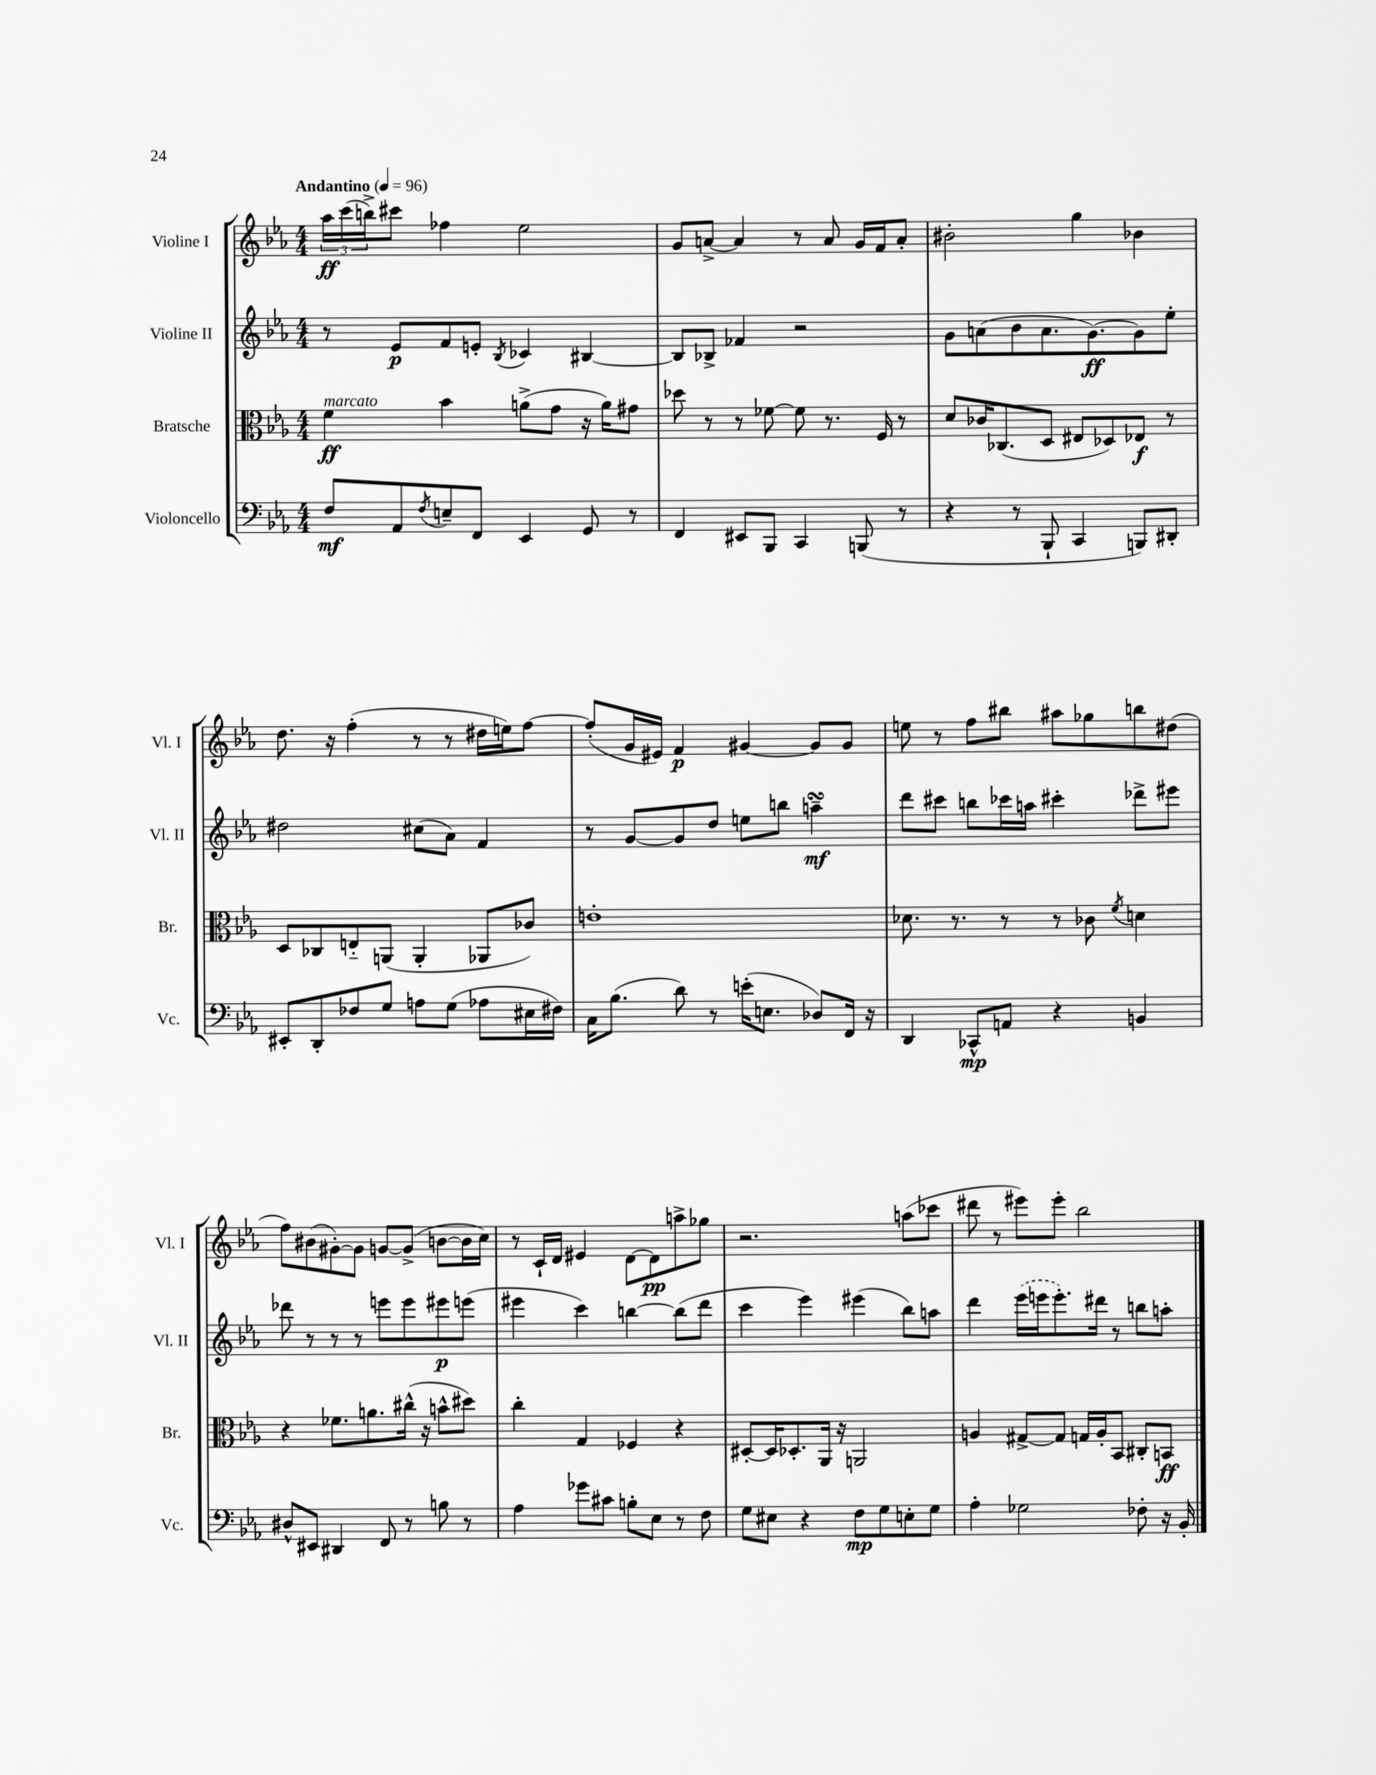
<<
\new StaffGroup <<
\new Staff = "s0" \with { instrumentName = "Violine I" shortInstrumentName = "Vl. I" } {
    \clef treble \key ees \major \numericTimeSignature \time 4/4 \tempo "Andantino" 4 = 96
    \tuplet 3/2 { aes''16\ff c'''16( b''16->) } cis'''8 fes''4 ees''2 |
    g'8 a'8~-> a'4 r8 a'8 g'16 f'16 a'8-. |
    bis'2-. g''4 bes'4 |
    d''8. r16 f''4-.( r8 r8 dis''16 e''16) f''8~ |
    f''8-.( g'16 eis'16) f'4\p gis'4~ gis'8 gis'8 |
    e''8 r8 f''8 bis''8 ais''8 ges''8 b''8 dis''8( |
    f''8) bis'8( gis'8~-.) gis'8 g'8~ g'8->( b'8~ b'16 c''16) |
    r8 c'16-! d'16 eis'4 d'8~ d'8\pp a''8-> ges''8 |
    r2. a''8( ces'''8 |
    dis'''8 r8 eis'''8) eis'''8-. bes''2 \bar "|." |
}
\new Staff = "s1" \with { instrumentName = "Violine II" shortInstrumentName = "Vl. II" } {
    \clef treble \key ees \major \numericTimeSignature \time 4/4
    r8 ees'8\p f'8 e'8-. \acciaccatura { bes8 } ces'4 bis4~ |
    bis8 bes8-> fes'4 r2 |
    g'8 a'8( bes'8 a'8. g'8.~\ff) g'8 ees''8-. |
    dis''2 cis''8( aes'8) f'4 |
    r8 g'8~ g'8 d''8 e''8 b''8 a''4--\turn\mf |
    d'''8 cis'''8 b''8 ces'''16 a''16 cis'''4-. des'''8-> eis'''8 |
    des'''8 r8 r8 r8 e'''8 e'''8 eis'''8\p e'''8( |
    eis'''4 c'''4) b''4~ b''8( d'''8 |
    c'''4 ees'''4) eis'''4( bes''8) a''8 |
    d'''4 \once \slurDashed ees'''16( e'''16 e'''8.-.) dis'''16 r8 b''8 a''8-. \bar "|." |
}
\new Staff = "s2" \with { instrumentName = "Bratsche" shortInstrumentName = "Br." } {
    \clef alto \key ees \major \numericTimeSignature \time 4/4
    f'4\ff^\markup { \italic "marcato" } bes'4 a'8->( g'8 r16 a'16) gis'8 |
    des''8 r8 r8 fes'8~ fes'8 r8. f16 r8 |
    d'8 ces'16 ces8.( d8 eis8 des8) ees8\f r8 |
    d8 ces8 e8-_ a,8( a,4-. aes,8 ces'8) |
    e'1-. |
    des'8. r8. r8 r8 ces'8 \acciaccatura { f'8 } d'4 |
    r4 fes'8. a'8. cis''16-^( r16 b'8-^ dis''8) |
    c''4-. g4 fes4 r4 |
    dis8~-. dis16 des8.-. aes,16 r16 a,2 |
    a4 gis8~-> gis8 g16 a16-. bes,8 cis8-. b,8\ff \bar "|." |
}
\new Staff = "s3" \with { instrumentName = "Violoncello" shortInstrumentName = "Vc." } {
    \clef bass \key ees \major \numericTimeSignature \time 4/4
    f8\mf aes,8 \acciaccatura { f8 } e8-- f,8 ees,4 g,8 r8 |
    f,4 eis,8 bes,,8 c,4 b,,8( r8 |
    r4 r8 bes,,8-! c,4 b,,8) dis,8-. |
    eis,8-. d,8-. fes8 g8 a8 g8( aes8 eis16 fis16) |
    c16 bes8.( d'8) r8 e'16-.( e8. des8) f,16 r16 |
    d,4 ces,8-^\mp a,8 r4 b,4 |
    dis8-^ eis,8 dis,4 f,8 r8 b8 r8 |
    aes4 ges'8 cis'8 b8-. ees8 r8 f8 |
    g8 eis8 r4 f8\mp g8 e8-. g8 |
    aes4-. ges2 fes8-. r16 bes,16-. \bar "|." |
}
>>
>>
\layout { \context { \Score \remove "Bar_number_engraver" } }
